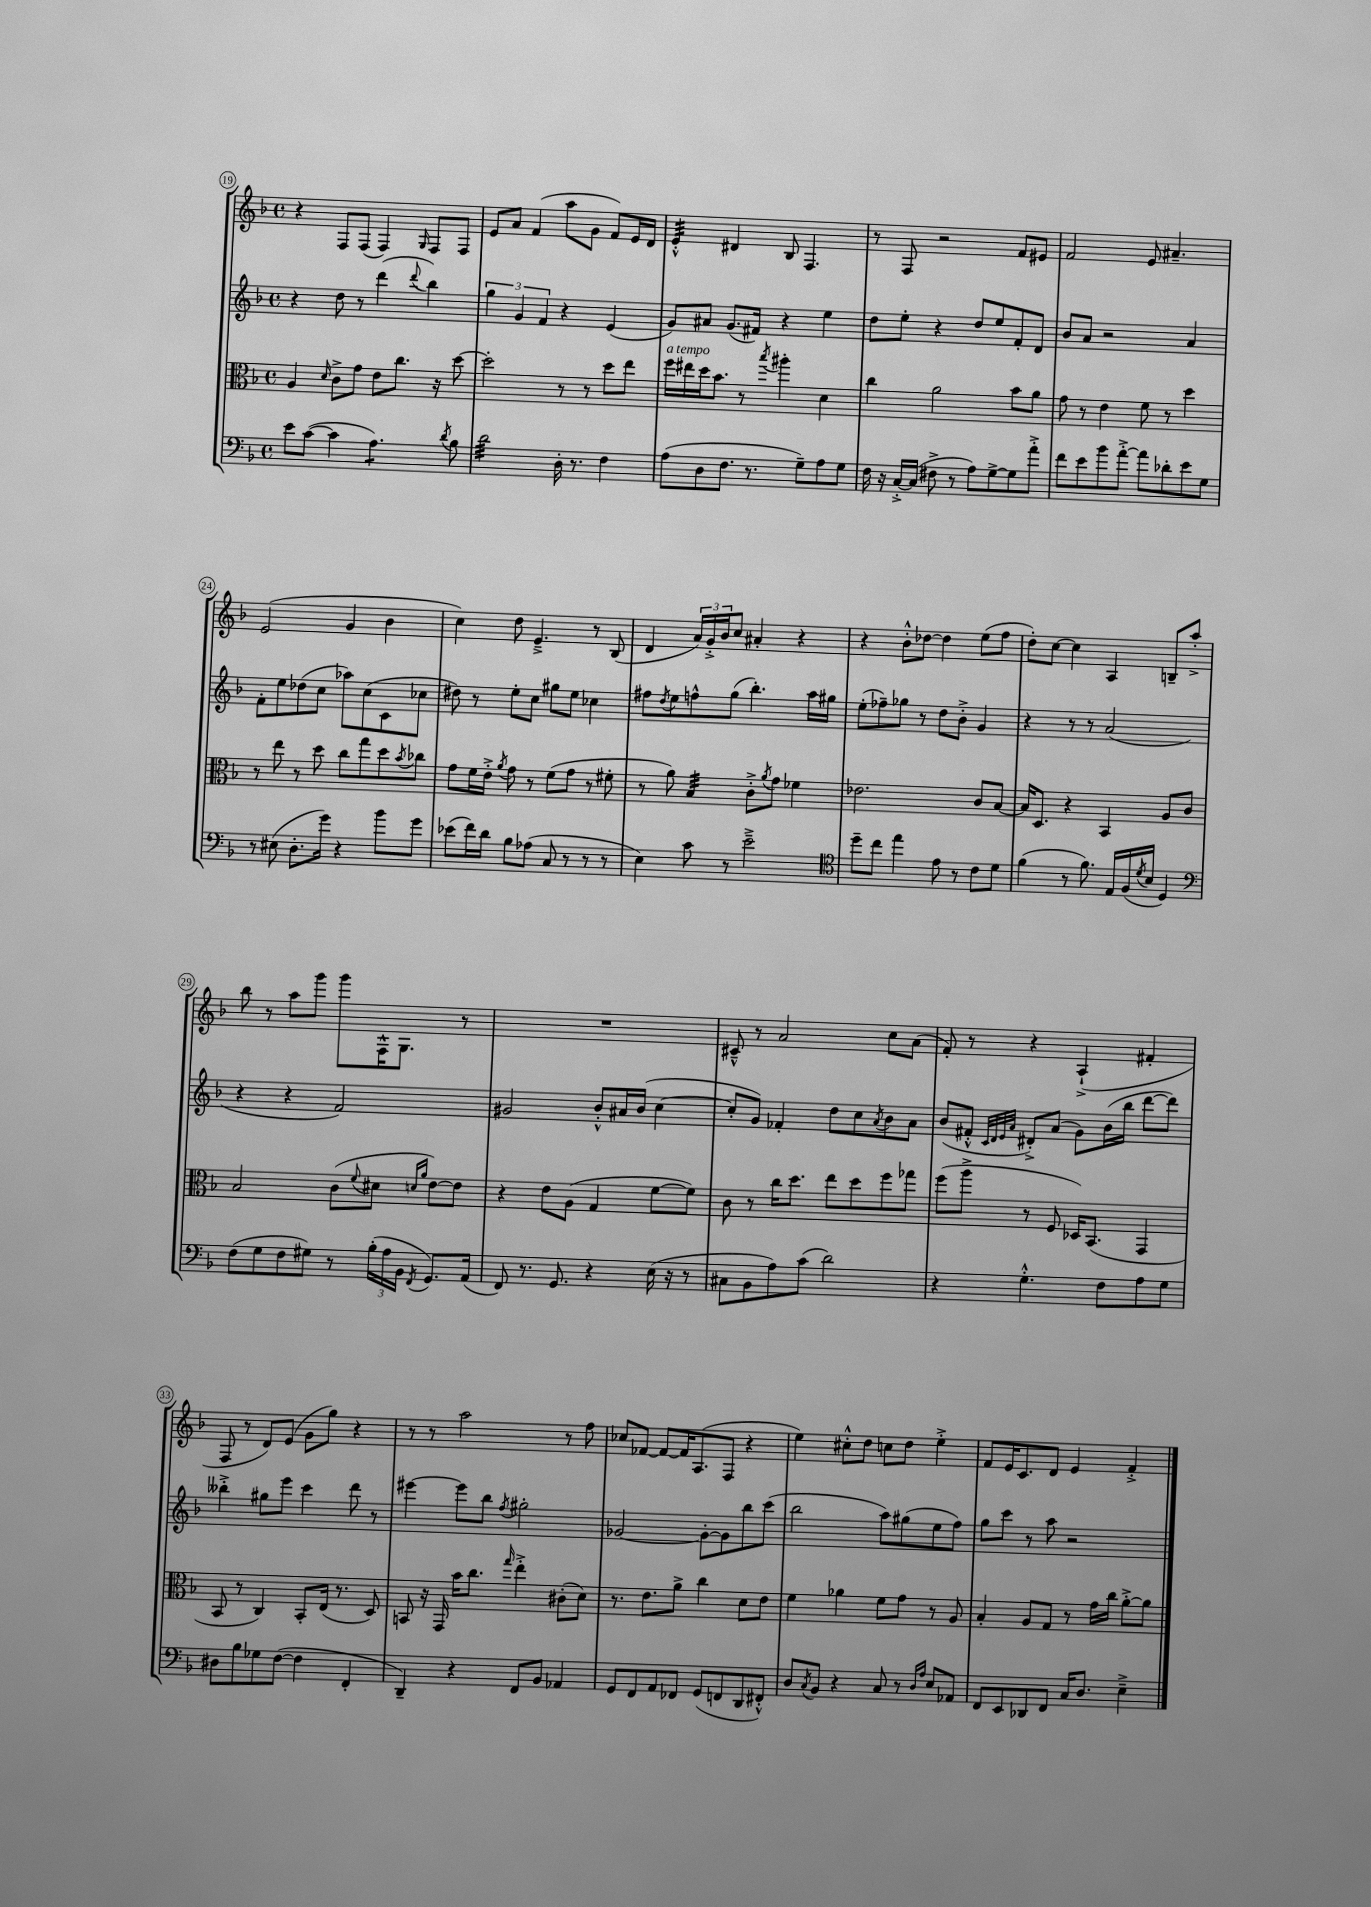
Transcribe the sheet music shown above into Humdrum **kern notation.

**kern	**kern	**kern	**kern
*staff4	*staff3	*staff2	*staff1
*clefF4	*clefC3	*clefG2	*clefG2
*k[b-]	*k[b-]	*k[b-]	*k[b-]
*M4/4	*M4/4	*M4/4	*M4/4
*met(c)	*met(c)	*met(c)	*met(c)
8e	4A	4r	4r
([8c	.	.	.
.	16qqd	.	.
4c]	8c^	8dd	8F
.	8g	8r	(8F
4.A)	8e	(4ddd	4F)
.	8.cc	.	.
.	.	8qqddd	16qqG
.	.	4bb-)	8F
.	16r	.	.
8qd	.	.	.
8B-	[8dd	.	8F
=	=	=	=
2d	2dd']	6gg	8e
.	.	.	8a
.	.	6g	.
.	.	.	(4f
.	.	6f	.
16D'	8r	4r	8aa
8.r	.	.	.
.	8r	.	8g
4F	8dd	(4e	8f)
.	8ee	.	16e
.	.	.	16d
=	=	=	=
(8A	16ff	8g)	4e'^^
.	16ee#	.	.
8D	16dd	8a#	.
.	8.b-	.	.
8.F	.	(8.g	4d#
.	8r	.	.
8.r	.	16f#)	.
.	8qbb-	.	.
.	4aa#'	4r	8B-
8G~)	.	.	4.F
8A	4d	4ee	.
8G	.	.	.
=	=	=	=
16F	4cc	8dd	8r
16r	.	.	.
[16C'^	.	8ee'	8F
(16C]	.	.	.
8F#^	2a	4r	2r
8r	.	.	.
8A)	.	8dd	.
[8G^	.	8ee	.
8G]	8b-	8f'	8f
8a'^	8a	8d	8e#
=	=	=	=
8f	8g	8b-	2f
8e	8r	8a	.
8b-	4e	2r	.
[8a'^	.	.	.
8a]	8f	.	8e
8d-'	8r	.	4.a#~
8e	4dd	4a	.
8G	.	.	.
=	=	=	=
8r	8r	8f'	(2e
(8E#	8ee	8ee	.
8.D'	8r	(8dd-	.
.	8dd	8cc	.
16g)	.	.	.
4r	8cc	8aa-)	4g
.	8gg	(8cc	.
8b-	8dd	8c	4b-
.	8qb-	.	.
8g	8cc-	8cc-	.
=	=	=	=
(8e-	8g	8dd#)	4cc)
16f)	16f	8r	.
16d	16e'^	.	.
.	8qa	.	.
8B-	8g	8ee'	8dd
(8A-	8r	8cc	4.e~^
8C	(8f	8gg#	.
8r	8g	8ee	.
8r	8r	4cc-	8r
8r	8f#'	.	(8B-
=	=	=	=
4E)	8r	8ff#	4d
.	.	8qdd	.
.	8a)	8ee	.
8c	4B-	8ff^^	24a)
.	.	.	24g'^
.	.	.	24b-
8r	.	(8gg	8cc
2e~^	8c'^	4.bb-')	4a#'
.	8qa	.	.
.	8g	.	.
.	4f-	.	4r
.	.	16aa	.
.	.	16gg#	.
=	=	=	=
*clefC4	*	*	*
8dd~	2.e-	(8ee'	4r
8cc	.	8ff-~)	.
4ee	.	8gg-	8b-'^^
.	.	8r	[8dd-
8e	.	8dd	4dd-]
8r	.	8b-'^	.
8c	8c	4g	(8ee
8d	[8B-	.	8ff
=	=	=	=
(4f	16B-]	4r	8dd')
.	8.D	.	.
.	.	.	[8cc
8r	4r	8r	4cc]
8.f)	.	8r	.
.	4BB-	(2a	4A
16E	.	.	.
(16F	.	.	.
8qd	.	.	.
16B-	.	.	.
4D)	8A	.	8B~
.	8c	.	8aa'^
=	=	=	=
*clefF4	*	*	*
(8F	2B-	4r	8bb-
8G	.	.	8r
8F	.	4r	8aa
8G#)	.	.	8ggg
8r	(8c	2f)	8ggg
.	8qqf	.	.
(24B-'	8d#	.	16F^^
24A	.	.	.
.	.	.	8.G
24BB-	.	.	.
.	16qqd	.	.
8qFF	16qqa	.	.
8.GG)	[8e)	.	.
.	8e]	.	8r
(16AA	.	.	.
=	=	=	=
8FF)	4r	2g#	1r
8.r	.	.	.
.	8e	.	.
8.GG	.	.	.
.	(8A	.	.
4r	4G	8b-'^^	.
.	.	16a#	.
.	.	(16b-	.
(16E	[8f	[4cc	.
16r	.	.	.
8r	8f])	.	.
=	=	=	=
8C#	8c	8cc']	8c#~^^
8BB-	8r	8g)	8r
8A)	16cc	4f-'	2a
.	8.dd	.	.
(8c	.	.	.
2d)	8ee	8dd	.
.	8dd	8cc	.
.	.	8qa	.
.	8ff	8b-	8cc
.	8gg-	8a	(8a
=	=	=	=
4r	(8ff	(8b-	8f')
.	8aa^	8f#'^^	8r
.	.	32qqc	.
.	.	32qqd	.
.	.	32qqe	.
.	.	32qqa	.
4.G'^^	8r	8d#'^)	4r
.	8F	(8a	.
.	16D-)	8g)	(4A`^
.	(8.BB-	.	.
8F	.	(16b-	.
.	.	16bb-	.
8A	4GG	[8ddd	4f#'
8G	.	8ddd])	.
=	=	=	=
8D#	8BB-	4bb--'^	8F
8B-	8r	.	8r
8G-	4C)	8gg#	8d)
([8F	.	8eee	(8e
4F]	8BB-'	4ccc	8g
.	(16E	.	8gg)
.	8.r	.	.
4FF'	.	8ddd	4r
.	8D)	8r	.
=	=	=	=
4DD~)	8BB	[4eee#	8r
.	16r	.	8r
.	16GG	.	.
4r	16b-	8eee#]	2aa
.	8.cc	.	.
.	.	8bb-	.
.	16qqgg	8qff	.
8FF	4ee'^	2gg#'	.
8BB-	.	.	.
4AA-	(8c#'	.	8r
.	8d)	.	8ff
=	=	=	=
8GG	8.r	[2g-	8cc-
8FF	.	.	[8f-
.	8.e	.	.
8AA	.	.	8f-_
8FF-	8a^	.	16f-]
.	.	.	(8.A
(8GG	4cc	8g-'_	.
8FF	.	8g-]	8F
8DD	8d	8bb-	4r
8FF#'^^)	8e	(8ccc	.
=	=	=	=
8D	4f	2bb-	4ee)
8qC	.	.	.
8BB-	.	.	.
4r	4a-	.	8cc#'^^
.	.	.	8dd
8C	8f	8aa)	8cc
8r	8g	(8gg#	8dd
16qqD	.	.	.
16qqA	.	.	.
8E	8r	8ee	4ee'^
8AA-	8A	8ff)	.
=	=	=	=
8FF	4B-'	8gg	8f
8EE	.	8ccc	16e
.	.	.	8.c
8DD-	8A	8r	.
8FF	8G	8aa	8d
16C	8r	2r	4e
8.D	.	.	.
.	16g	.	.
.	16cc	.	.
4E~^	[8a'^	.	4f'^
.	8a]	.	.
==	==	==	==
*-	*-	*-	*-
